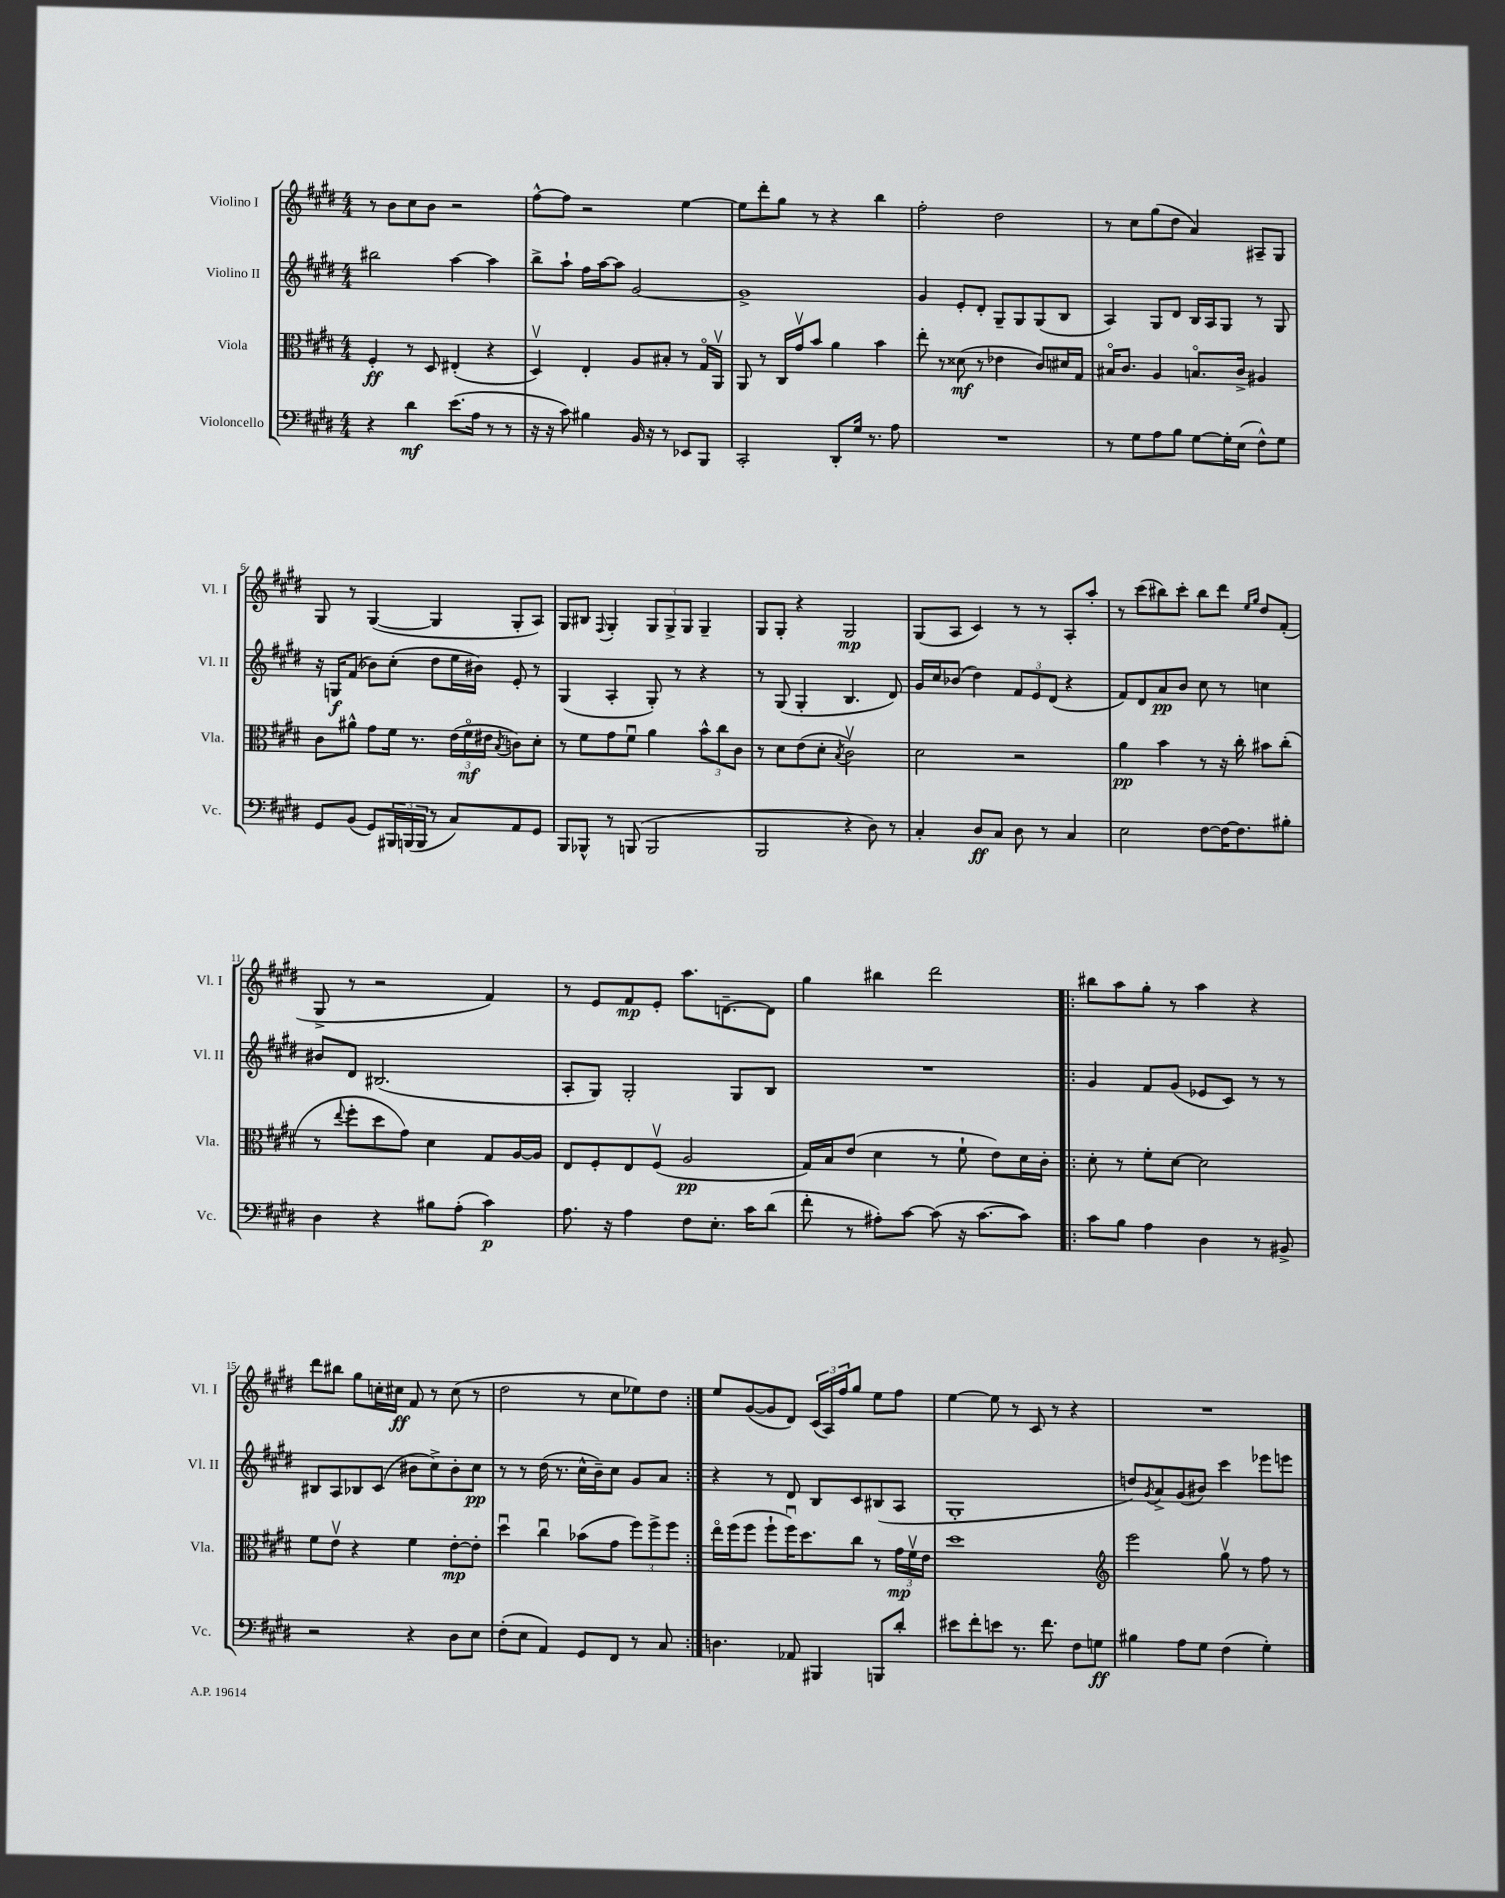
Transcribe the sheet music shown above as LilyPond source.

<<
\new StaffGroup <<
\new Staff = "s0" \with { instrumentName = "Violino I" shortInstrumentName = "Vl. I" } {
    \clef treble \key e \major \numericTimeSignature \time 4/4
    r8 b'8 cis''8 b'8 r2 |
    fis''8~-^ fis''8 r2 e''4~ |
    e''8 dis'''8-. gis''8 r8 r4 b''4 |
    fis''2-. dis''2 |
    r8 cis''8 gis''8( dis''8 a'4) ais8-- gis8 |
    gis8 r8 gis4~( gis4 gis8-. a8) |
    gis8 bis8 \appoggiatura { fis8 } gis4-. \tuplet 3/2 { gis8 gis8-> gis8 } gis4-- |
    gis8 gis8-. r4 gis2\mp |
    gis8( a8 cis'4) r8 r8 a8-. a''8-. |
    r8 cis'''8( bis''8) cis'''8-. bis''8 dis'''8 \grace { e''16 gis''16 } dis''8 fis'8-.( |
    gis8-> r8 r2 fis'4) |
    r8 e'8 fis'8\mp e'8-. a''8. d'8.~-- d'8 |
    gis''4 bis''4 dis'''2 |
    \repeat volta 2 { bis''8 a''8 gis''8-. r8 a''4 r4 |
    dis'''8 bis''8 gis''8 c''16-. cis''16\ff fis'8 r8 cis''8( r8 |
    dis''2 r8 cis''8 ees''8) dis''8 | }
    e''8 gis'8~( gis'8 dis'8) \tuplet 3/2 { cis'16( a16) fis''16 } gis''8 e''8 fis''8 |
    e''4~ e''8 r8 cis'8 r8 r4 |
    R1 \bar "|." |
}
\new Staff = "s1" \with { instrumentName = "Violino II" shortInstrumentName = "Vl. II" } {
    \clef treble \key e \major \numericTimeSignature \time 4/4
    bis''2 a''4~ a''4 |
    b''8-> a''8-! fis''16 a''16~ a''8 gis'2~ |
    gis'1-> |
    gis'4 e'8-. dis'8-. gis8-- gis8 gis8( b8 |
    a4) gis8 dis'8 b16 a16 gis8 r8 gis8 |
    r16 g16\f fis'8( bes'8) cis''8-.( dis''8 e''16 bis'16) e'8-. r8 |
    gis4( a4-. gis8-.) r8 r4 |
    r8 gis8( gis4-. b4. dis'8) |
    gis'16 cis''16 bes'8( dis''4) \tuplet 3/2 { fis'8 e'8 dis'8( } r4 |
    fis'8) dis'8 a'8\pp b'8 cis''8 r8 c''4 |
    bis'8 dis'8 bis2.( |
    a8-. gis8) gis2-. gis8 b8 |
    R1 |
    \repeat volta 2 { gis'4 fis'8 gis'8( ees'8 cis'8) r8 r8 |
    bis8 a8 bes8 cis'8( bis'8 cis''8->) bis'8-. cis''8\pp |
    r8 r8 dis''16( r8. cis''16-^ b'16--) cis''8 gis'8 a'8 | }
    r4 r8 dis'8 b8 cis'8 bis8( a8 |
    gis1-. |
    d''8) \acciaccatura { gis'8 } a'8-> gis'8( bis'8) cis'''4 ees'''8 e'''8 \bar "|." |
}
\new Staff = "s2" \with { instrumentName = "Viola" shortInstrumentName = "Vla." } {
    \clef alto \key e \major \numericTimeSignature \time 4/4
    fis4-.\ff r8 dis8 eis4-.( r4 |
    dis4\upbow) e4-. a8 bis8-. r8 gis16\flageolet a,16\upbow |
    a,8 r8 cis16 gis'16\upbow b'8 a'4 b'4 |
    e''8-. r8 disis'8\mf( r8 ees'4 cis'8) dis'16 gis16 |
    bis16\flageolet cis'8. a4 b8.\flageolet cis'16-> ais4 |
    cis'8 ais'8-^ gis'8 fis'16 r8. \tuplet 3/2 { e'16( fis'16\flageolet\mf eis'16 } \acciaccatura { b8 } c'8) dis'8-. |
    r8 fis'8 gis'8 fis'8\downbow a'4 \tuplet 3/2 { b'8-^ cis''8 cis'8 } |
    r8 dis'8 e'8( dis'8-. \acciaccatura { b8 } cis'2\upbow) |
    dis'2 r2 |
    a'4\pp b'4 r8 r16 cis''16-. bis'8 cis''8-.( |
    r8 \appoggiatura { e''8 } fis''8-. dis''8 gis'8) dis'4 gis8 a16~ a16 |
    e8 fis8-. e8 fis8\upbow( a2\pp |
    gis16) b16 e'8( dis'4 r8 fis'8-! e'8) dis'16 cis'16-. |
    \repeat volta 2 { dis'8-. r8 fis'8-. dis'8~ dis'2 |
    fis'8 e'8\upbow r4 fis'4 e'8~-.\mp e'8-. |
    dis''4\downbow cis''4\downbow bes'8( gis'8 \tuplet 3/2 { fis''8) fis''8-> fis''8 } | }
    e''16\flageolet fis''16( fis''8 fis''8-! fis''16\downbow) dis''8. cis''8 r8 \tuplet 3/2 { gis'16\mp fis'16\upbow e'16 } |
    dis''1 |
    \clef treble e'''2 gis''8\upbow r8 fis''8 r8 \bar "|." |
}
\new Staff = "s3" \with { instrumentName = "Violoncello" shortInstrumentName = "Vc." } {
    \clef bass \key e \major \numericTimeSignature \time 4/4
    r4 dis'4\mf e'8.( a16 r8 r8 |
    r16 r16 cis'8) bis4 b,16 r16 r8 ees,8 b,,8 |
    cis,2-. dis,8-. gis16 r8. a8 |
    R1 |
    r8 gis8 a8 b8 gis8~ gis16-. e16( fis8-^) gis8 |
    gis,8 b,8( gis,8) \tuplet 3/2 { bis,,16 b,,16( b,,16 } r8 cis8) a,8 gis,8 |
    b,,8 bes,,8-^ r8 b,,8( b,,2 |
    b,,2 r4 dis8) r8 |
    cis4-. dis8\ff cis8 dis8 r8 cis4 |
    e2 fis8~ fis16~ fis8. bis8-. |
    dis4 r4 bis8 a8-.( cis'4\p) |
    a8. r16 a4 fis8 e8.-. cis'16 dis'8( |
    fis'8-. r8 ais8-.) cis'8~ cis'8( r16 cis'8.~ cis'8) |
    \repeat volta 2 { cis'8 b8 a4 dis4 r8 bis,8-> |
    r2 r4 dis8 e8 |
    fis8-.( e8 a,4) gis,8 fis,8 r8 cis8 | }
    d4. aes,8 bis,,4 b,,8 dis'8-. |
    eis'8 fis'8-. e'8 r8. fis'8. fis8 g8\ff |
    bis4 a8 gis8 fis4( gis4-.) \bar "|." |
}
>>
>>
